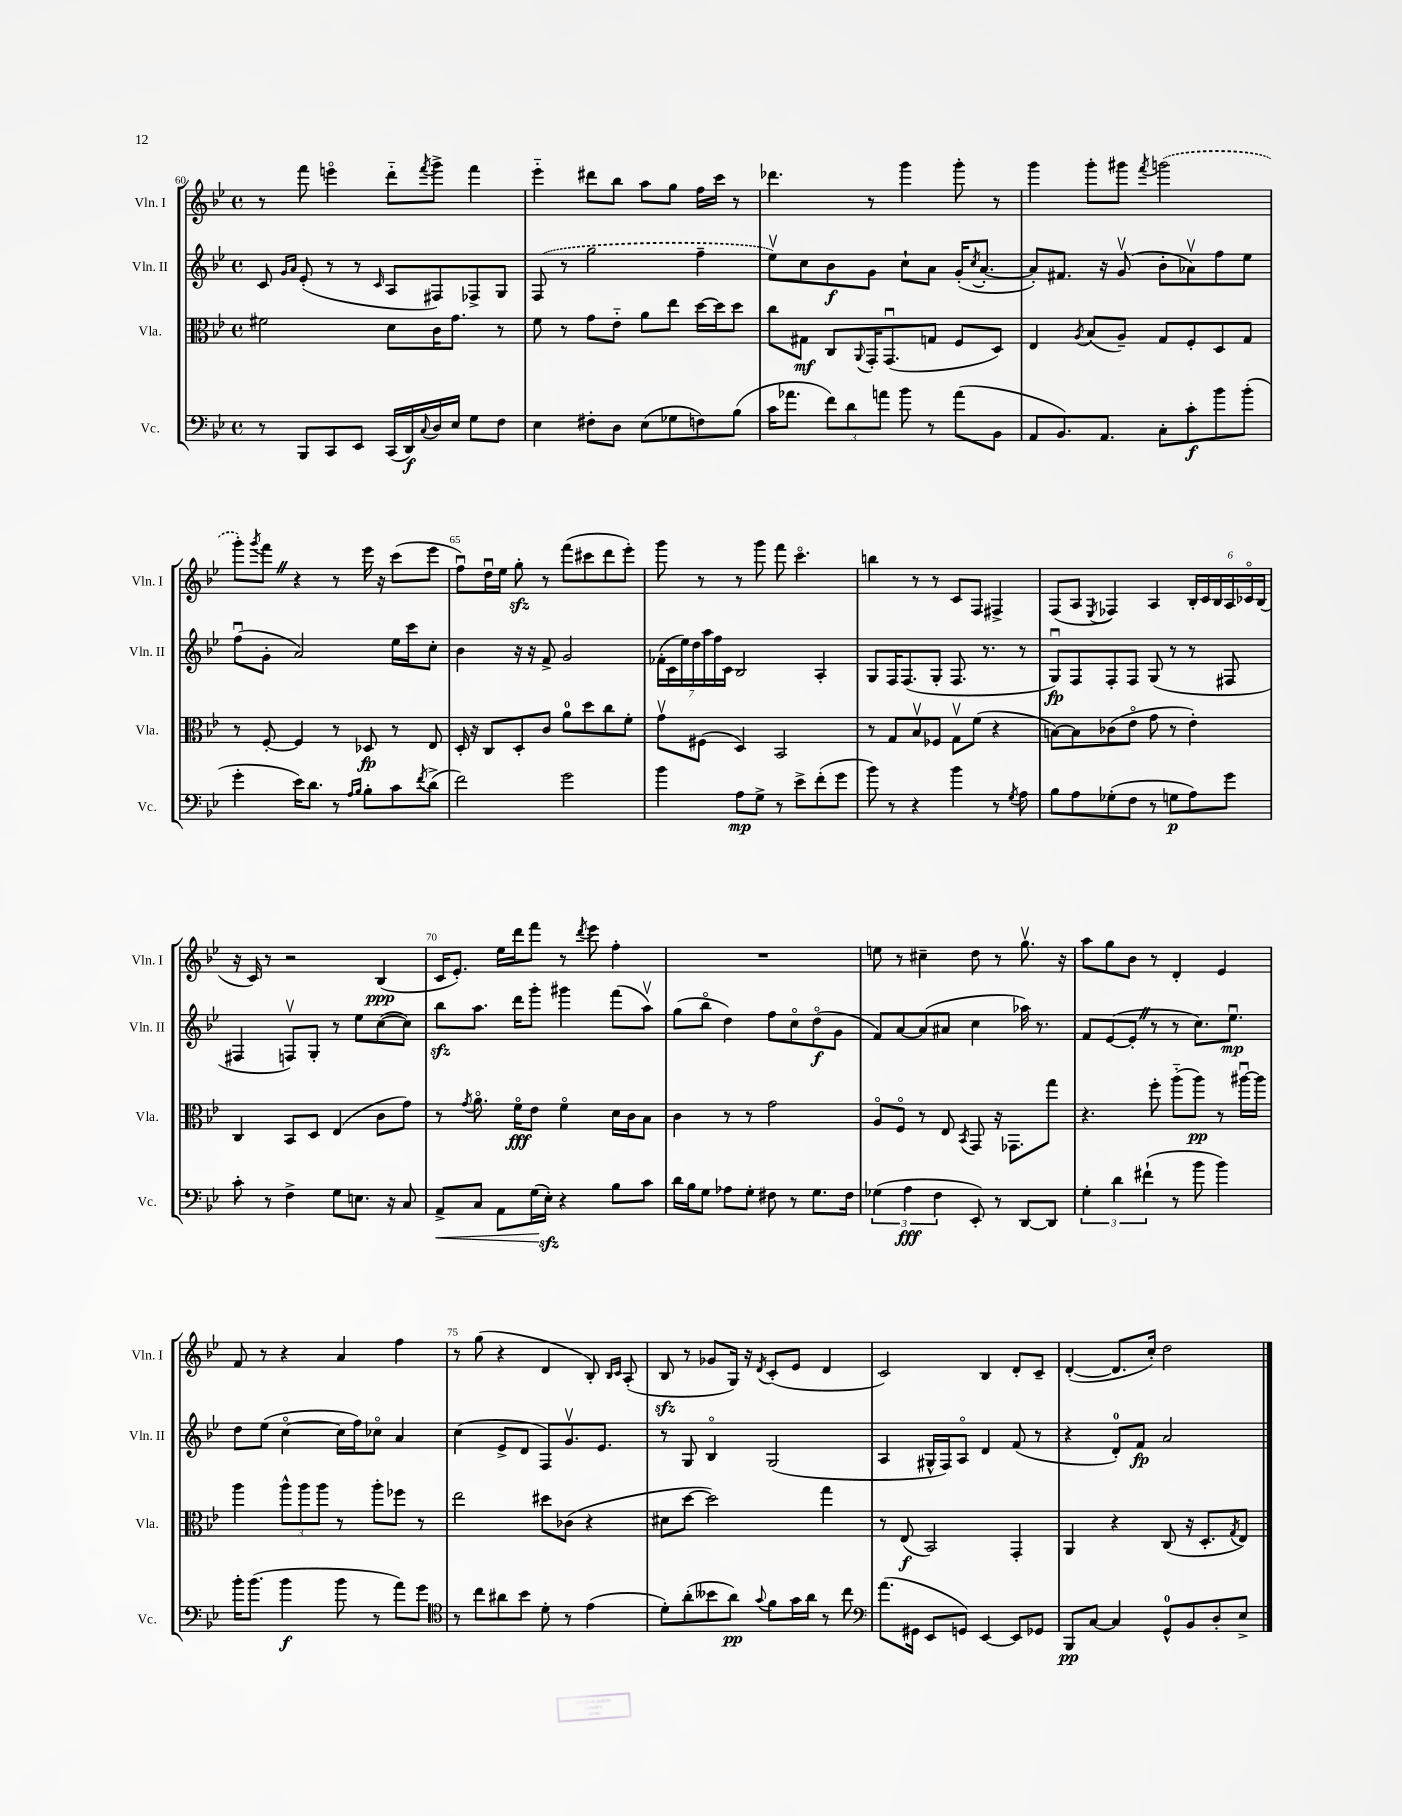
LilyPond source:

<<
\new StaffGroup <<
\new Staff = "s0" \with { instrumentName = "Vln. I" shortInstrumentName = "Vln. I" } {
    \clef treble \key bes \major \defaultTimeSignature \time 4/4
    r8 f'''8 e'''4\flageolet d'''8-_ \acciaccatura { f'''8 } g'''8-> f'''4 |
    ees'''4-_ dis'''8 bes''8 a''8 g''8 f''16 c'''16 r8 |
    des'''4. r8 g'''4 g'''8-. r8 |
    g'''4 g'''8-. gis'''8 \acciaccatura { f'''8 } \once \slurDashed g'''2( |
    g'''8-.) \acciaccatura { g'''8 } f'''8 \once \override BreathingSign.text = \markup { \musicglyph "scripts.caesura.straight" } \breathe r4 r8 ees'''16 r16 c'''8( ees'''8 |
    f''8\downbow) d''16\downbow ees''16 g''8-.\sfz r8 f'''8( cis'''8 d'''8 ees'''8-.) |
    g'''8 r8 r8 g'''8 f'''8 c'''4.\flageolet |
    b''4 r8 r8 c'8 f8 fis4-> |
    f8( a8 \acciaccatura { ees8 } fes4) a4 \tuplet 6/4 { bes16-. c'16 bes16 a16 ces'16\flageolet bes16( } |
    r16 c'16) r8 r2 bes4\ppp( |
    c'16 ees'8.-.) ees''16 d'''16 f'''8 r8 \acciaccatura { d'''8 } ees'''8 f''4-. |
    R1 |
    e''8 r8 cis''4-- d''8 r8 g''8.\upbow r16 |
    a''8 g''8 bes'8 r8 d'4-. ees'4 |
    f'8 r8 r4 a'4 f''4 |
    r8 g''8( r4 d'4 bes8-.) \grace { bes16 c'16 } a8-.( |
    bes8\sfz r8 ges'8 g16) r16 \acciaccatura { d'8 } c'8-.( ees'8 d'4 |
    c'2) bes4 d'8-. c'8-- |
    d'4~-.( d'8. c''16-.) d''2 \bar "|." |
}
\new Staff = "s1" \with { instrumentName = "Vln. II" shortInstrumentName = "Vln. II" } {
    \clef treble \key bes \major \defaultTimeSignature \time 4/4
    c'8 \grace { g'16 a'16 } ees'8-.( r8 r8 \grace { c'16 } a8 fis8) fes8-> g8 |
    \once \slurDashed f8( r8 g''2 f''4-- |
    ees''8\upbow) c''8 bes'8\f g'8 c''8-! a'8 g'16-.( \acciaccatura { c''8 } a'8.~-. |
    a'8-.) fis'8. r16 g'8\upbow( bes'8-. aes'8\upbow) f''8 ees''8 |
    f''8\downbow( g'8-. a'2) ees''16 c'''16 c''8-. |
    bes'4 r16 r16 f'8-> g'2 |
    \tuplet 7/4 { fes'16-.( c'16 ees''16) d''16 a''16 f''16 c'16 } bes2 a4-. |
    g8 f16 f8.( g8-. f8. r8. r8 |
    g8\downbow\fp) f8 f8-. f8 g8( r8 r8 fis8 |
    fis4 f8\upbow) g8-. r8 ees''8 c''8~( c''8) |
    bes''8\sfz a''8. d'''16 g'''8-. gis'''4 f'''8( a''8\upbow) |
    g''8( bes''8\flageolet d''4) f''8 c''8\flageolet d''8\flageolet\f( g'8 |
    f'8) a'8~ a'8( ais'8 c''4 aes''16) r8. |
    f'8 ees'8~( ees'8-. \once \override BreathingSign.text = \markup { \musicglyph "scripts.caesura.straight" } \breathe r8 r8 c''8.) ees''8.\downbow\mp |
    d''8 ees''8( c''4~\flageolet c''16 f''16) ces''8\flageolet a'4 |
    c''4( ees'8-> d'8 f8) g'8.\upbow ees'8. |
    r8 g8 bes4\flageolet g2( |
    a4 gis16-^ f16) a8\flageolet d'4 f'8( r8 |
    r4 d'8-0-.) f'8\fp a'2 \bar "|." |
}
\new Staff = "s2" \with { instrumentName = "Vla." shortInstrumentName = "Vla." } {
    \clef alto \key bes \major \defaultTimeSignature \time 4/4
    fis'2 d'8 c'16 g'8. r8 |
    f'8 r8 g'8 ees'8-_ a'8 ees''8 d''16~ d''16 d''8 |
    c''8 gis8\mf c8 \appoggiatura { a,8 } g,16-. g,8.\downbow( g8 f8 d8) |
    ees4 \acciaccatura { a8 } bes8( a8--) g8 f8-. d8 g8 |
    r8 f8~-. f4 r8 des8\fp r8 ees8 |
    d16-. r16 c8 d8-. c'8 a'8-0 d''8 c''8 f'8-. |
    g'8\upbow fis8( d4) bes,2 |
    r8 g8 bes8\upbow fes8 g8\upbow f'8( r4 |
    b8~) b8 ces'8( ees'8\flageolet g'8 r8 ees'4-.) |
    c4 bes,8 d8 ees4( c'8 g'8) |
    r8 \acciaccatura { g'8 } a'8.\flageolet f'16\flageolet\fff ees'8 f'4\flageolet d'16 c'16 bes8 |
    c'4 r8 r8 g'2 |
    a8\flageolet f8\flageolet r8 ees8 \acciaccatura { bes,8 } g,8 r16 ges,8. g''8 |
    r4. f''8-. a''8-_( a''8\pp) r8 ais''16~\downbow ais''16 |
    a''4 \tuplet 3/2 { a''8-^ a''8 a''8 } r8 a''8-. fes''8 r8 |
    ees''2 dis''8 ces'8( r4 |
    dis'8 d''8~ d''2) g''4 |
    r8 ees8\f( bes,2) g,4-. |
    a,4 r4 c8( r16 d8.-. \acciaccatura { g8 } ees8) \bar "|." |
}
\new Staff = "s3" \with { instrumentName = "Vc." shortInstrumentName = "Vc." } {
    \clef bass \key bes \major \defaultTimeSignature \time 4/4
    r8 bes,,8 c,8 ees,8 c,16( d,16\f) \appoggiatura { c8 } d16 ees16 g8 f8 |
    ees4 fis8-. d8 ees8( ges8 f8) bes8( |
    c'16 aes'8. \tuplet 3/2 { f'8) d'8 a'8 } bes'8 r8 a'8( bes,8 |
    a,8 bes,8.) a,8. c8-. c'8-.\f bes'8 bes'8-.( |
    g'4-. ees'16) d'8. r8 \grace { a16 bes16 } bes8-. c'8 \acciaccatura { f'8 } d'8->( |
    f'2) g'2 |
    bes'4 a8\mp g8-> r8 ees'8-> f'8-.( g'8 |
    bes'8) r8 r4 bes'4 r8 \acciaccatura { g8 } a8 |
    bes8 a8 ges8-.( f8 r8 g8\p a8) g'8 |
    c'8-. r8 f4-> g8 e8. r16 c8 |
    a,8->\< c8 a,8 g16\!( ees16-.\sfz) r4 bes8 c'8 |
    d'16 bes16 g8 aes8 g8-. fis8 r8 g8. fis16 |
    \tuplet 3/2 { ges4( a4\fff f4 } ees,8-.) r8 d,8~ d,8 |
    \tuplet 3/2 { g4-. d'4 fis'4-!( } r8 bes'8 bes'4) |
    bes'16-. bes'8.( bes'4\f bes'8 r8 a'8) g'8 |
    \clef tenor r8 c''8 ais'8 bes'8 d'8-. r8 ees'4( |
    d'8-.) a'8-.( beses'8 a'8\pp) \appoggiatura { g'8 } f'8 g'16 a'16 r8 c''8 |
    \clef bass a'8.( gis,16 ees,8 g,8) ees,4~ ees,8 ges,8 |
    bes,,8\pp c8~ c4 g,8-0-^ bes,8 d8-. ees8-> \bar "|." |
}
>>
>>
\layout { \context { \Score currentBarNumber = #60 \override BarNumber.break-visibility = ##(#f #t #t) barNumberVisibility = #(every-nth-bar-number-visible 5) } }
